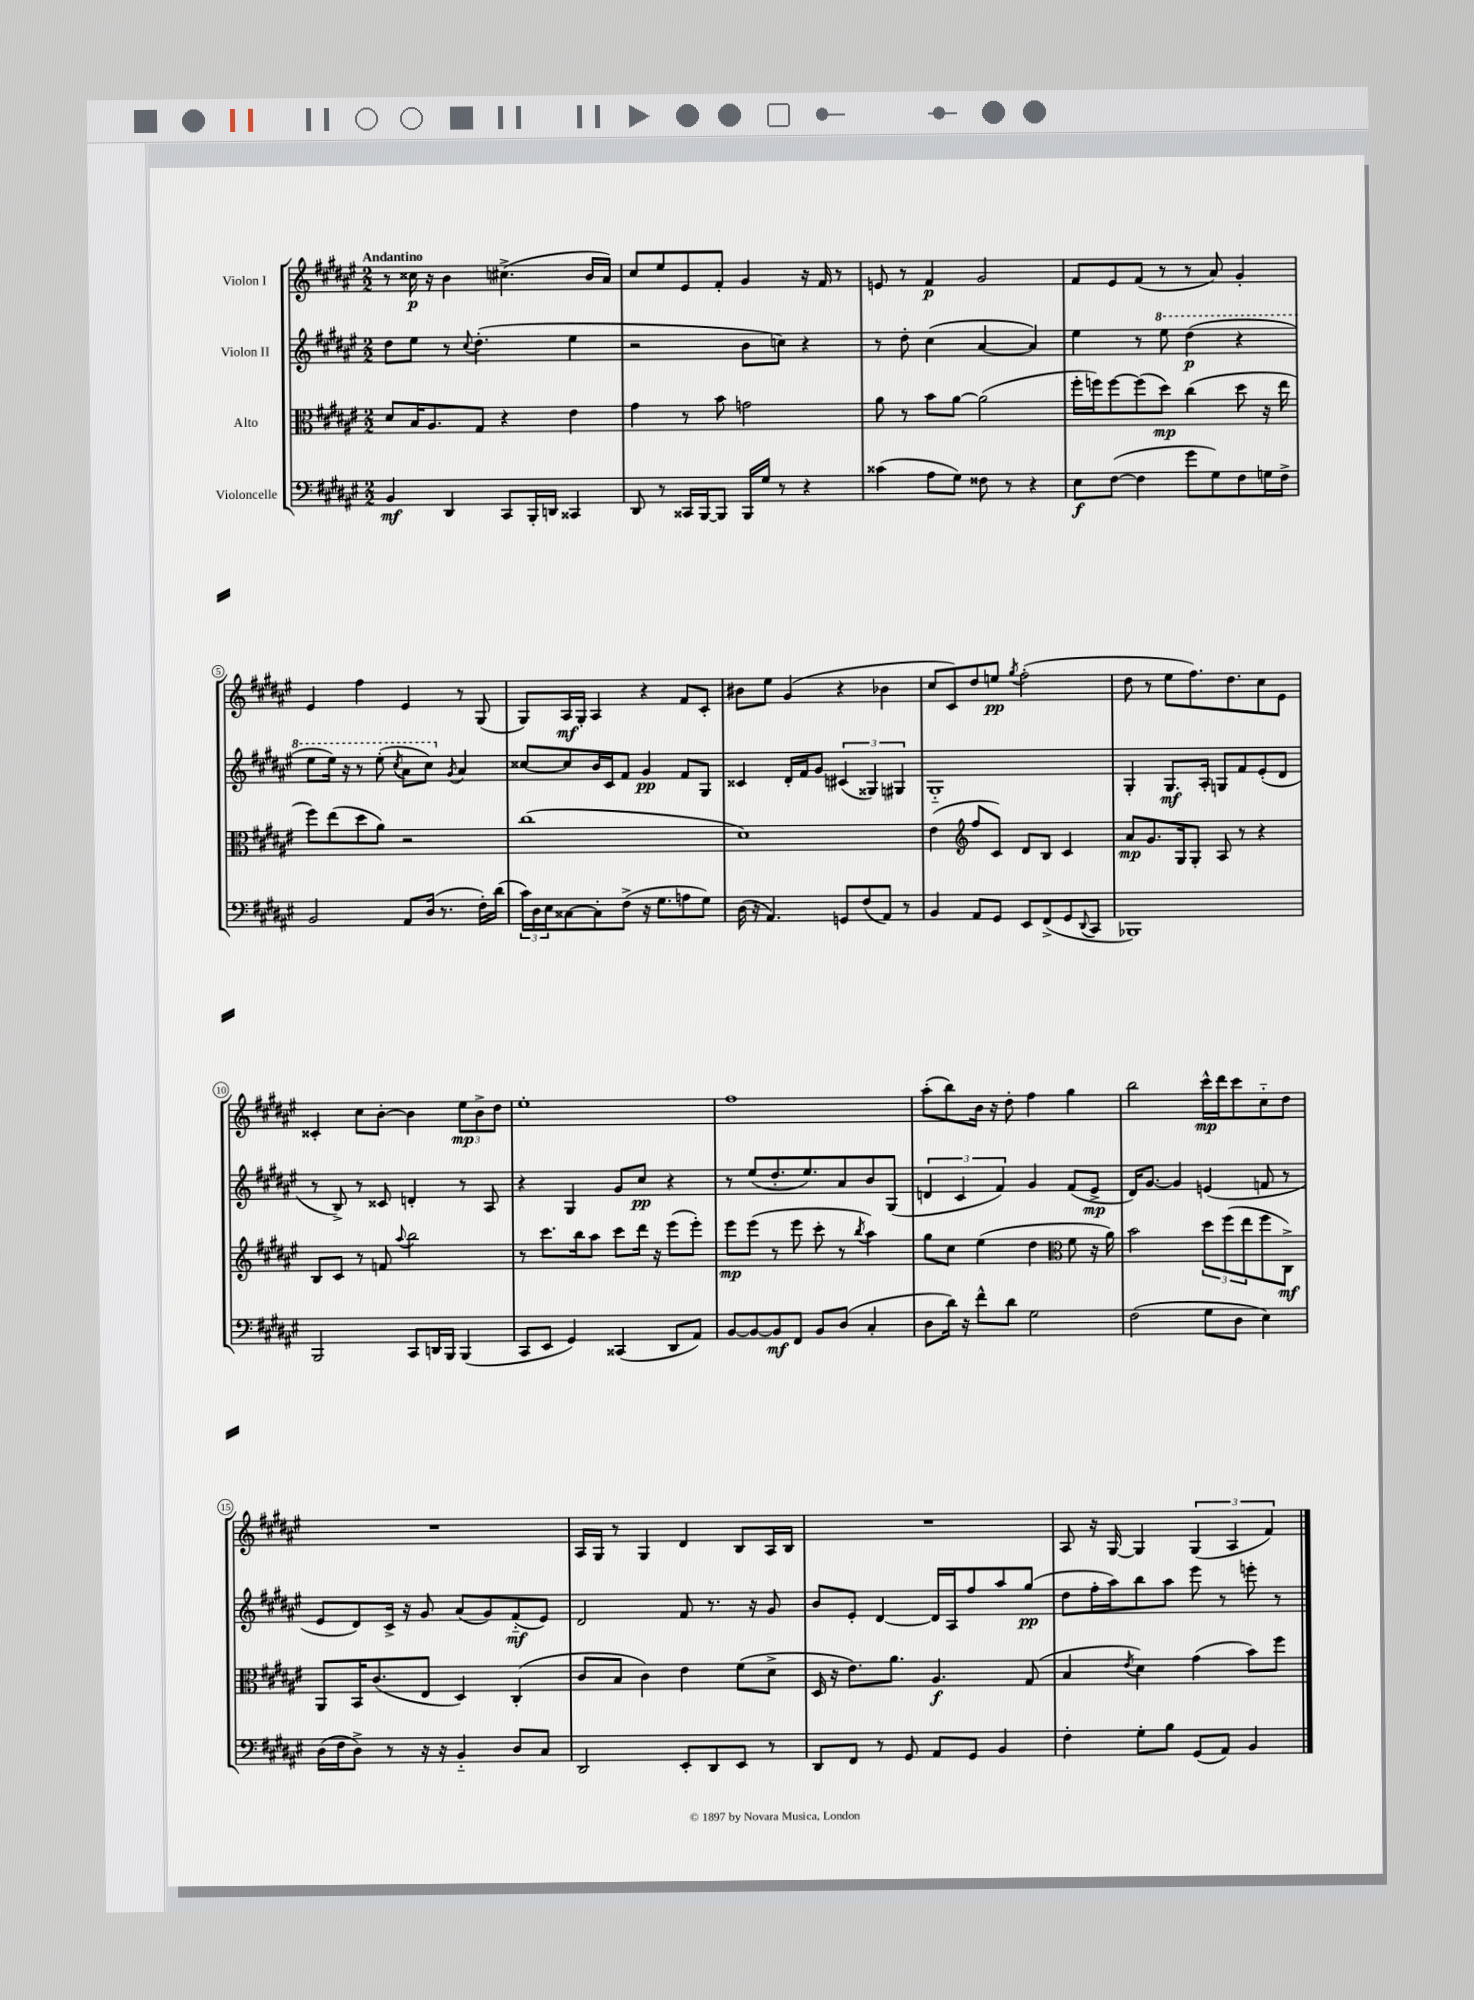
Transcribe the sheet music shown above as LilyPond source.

<<
\new StaffGroup <<
\new Staff = "s0" \with { instrumentName = "Violon I" } {
    \clef treble \key fis \major \numericTimeSignature \time 2/2 \tempo "Andantino"
    r8 cisis''16\p r16 b'4 cis''4.->( b'16 ais'16) |
    cis''8 eis''8 eis'8 fis'8-. gis'4 r16 fis'16 r8 |
    e'8 r8 fis'4\p gis'2 |
    fis'8 eis'8 fis'8( r8 r8 ais'8) gis'4-. |
    eis'4 fis''4 eis'4 r8 gis8( |
    gis8) ais16\mf gis16-. ais4 r4 fis'8 cis'8-. |
    bis'8 eis''8 gis'4( r4 bes'4 |
    cis''8 cis'8) dis''8 e''8\pp \acciaccatura { gis''8 } fis''2-.( |
    dis''8 r8 eis''8 fis''8.) dis''8. cis''8 eis'8 |
    cisis'4-. cis''8 b'8~-. b'4 \tuplet 3/2 { eis''8\mp b'8-> dis''8 } |
    eis''1-. |
    fis''1 |
    ais''8-.( b''8) b'16 r16 dis''8-. fis''4 gis''4 |
    b''2 cis'''16-^\mp dis'''16 cis'''8 cis''8-_ dis''8 |
    R1 |
    ais16 gis16 r8 gis4 dis'4 b8 ais16 b16 |
    R1 |
    ais8 r16 gis16~ gis4 \tuplet 3/2 { gis4( ais4 fis'4) } \bar "|." |
}
\new Staff = "s1" \with { instrumentName = "Violon II" } {
    \clef treble \key fis \major \numericTimeSignature \time 2/2
    dis''8 eis''8 r8 \appoggiatura { cis''8 } dis''4.-.( eis''4 |
    r2 b'8 c''8) r4 |
    r8 dis''8-. cis''4( ais'4~ ais'4) |
    eis''4 r8 \ottava #1 eis'''8 dis'''4\p( r4 |
    eis'''8 eis'''16) r16 r8 eis'''8-.( \acciaccatura { cis'''8 } ais''8 cis'''8) \ottava #0 \acciaccatura { gis'8 } ais'4 |
    cisis''8~ cisis''8 b'16 cis'16 fis'8 gis'4\pp fis'8 gis8 |
    cisis'4 dis'16-. fis'16 gis'8 \tuplet 3/2 { cis'4( gisis4) gis4 } |
    gis1-_ |
    gis4-. gis8.\mf ais16-. g8 fis'8 eis'8-.( dis'8 |
    r8 b8->) r8 cisis'8 d'4-. r8 ais8 |
    r4 gis4 gis'8 cis''8\pp r4 |
    r8 eis''8( dis''8.-. eis''8.) ais'8 b'8 gis8( |
    \tuplet 3/2 { d'4 cis'4 fis'4) } gis'4 fis'8( eis'8->\mp |
    dis'16) gis'8.~ gis'4 e'4( f'8 r8 |
    eis'8 dis'8) cis'16-> r16 gis'8 ais'8( gis'8) fis'8-_\mf( eis'8) |
    dis'2 fis'8 r8. r16 gis'8 |
    b'8 eis'8-. dis'4~ dis'16 ais16 fis''8 ais''8 gis''8\pp( |
    dis''8 fis''16-. ais''16) b''8 ais''8 eis'''8 r8 e'''8-. r8 \bar "|." |
}
\new Staff = "s2" \with { instrumentName = "Alto" } {
    \clef alto \key fis \major \numericTimeSignature \time 2/2
    dis'8 b16 ais8. gis8 r4 eis'4 |
    gis'4 r8 b'8 g'2 |
    ais'8 r8 b'8 ais'8~ ais'2( |
    fis''16-. f''16) f''8~ f''8( dis''8\mp) cis''4( dis''8 r16 eis''16 |
    fis''8) eis''8( dis''8 ais'8) r2 |
    cis''1( |
    dis'1) |
    eis'4( \clef treble fis''8 cis'8) dis'8 b8 cis'4 |
    ais'8\mp gis'8. gis16 gis8-. ais8 r8 r4 |
    b8 cis'8 r8 f'8 \appoggiatura { ais''8 } b''2 |
    r8 cis'''8. b''16 ais''8 cis'''8 dis'''16 r16 eis'''8( eis'''8-.) |
    eis'''8\mp eis'''8( r8 eis'''8 cis'''8-. r8 \acciaccatura { b''8 } ais''4) |
    gis''8 cis''8 eis''4( dis''4 \clef alto fis'8 r16 ais'16) |
    b'2 \tuplet 3/2 { dis''8 fis''8( eis''8 } fis''8 cis8->\mf) |
    ais,8 b,16 cis'8.( eis8 dis4) cis4-.( |
    cis'8 b8 cis'4) eis'4 fis'8( dis'8-> |
    dis16 r16 eis'8.) ais'8. ais4.\f gis8( |
    b4 \acciaccatura { eis'8 } dis'4) gis'4( b'8) fis''8 \bar "|." |
}
\new Staff = "s3" \with { instrumentName = "Violoncelle" } {
    \clef bass \key fis \major \numericTimeSignature \time 2/2
    b,4\mf dis,4 cis,8 b,,16-. d,16 cisis,4 |
    dis,8 r8 cisis,16 b,,16~ b,,8 b,,16 gis16 r8 r4 |
    cisis'4( ais8 gis8) fisis8 r8 r4 |
    eis8\f fis8~( fis4 gis'8 gis8) fis8 g16 fis16-> |
    b,2 ais,8 dis16( r8. fis16-.) dis'16( |
    \tuplet 3/2 { cis'16) dis16 eis16 } cisis8~ cisis8-. fis8->( r16 gis8. a8 gis8) |
    dis16( r16 ais,4.) g,8 fis8( ais,8) r8 |
    b,4 ais,8 gis,8 eis,8 fis,8->( gis,8 \appoggiatura { dis,8 } cis,8 |
    bes,,1) |
    b,,2 cis,8 d,16 b,,16 b,,4( |
    cis,8 eis,8 gis,4) cisis,4( dis,8 ais,8) |
    b,8~ b,8~ b,8\mf fis,8 b,8 dis8( cis4-. |
    dis8 dis'16) r16 fis'8-^ dis'8 gis2 |
    fis2( gis8 dis8 eis4) |
    dis16( fis16 dis8->) r8 r16 r16 b,4-_ dis8 cis8 |
    dis,2 eis,8-. dis,8 eis,8 r8 |
    dis,8 fis,8 r8 gis,8 ais,8 gis,8 b,4 |
    fis4-. gis8-. b8 gis,8( ais,8) b,4 \bar "|." |
}
>>
>>
\layout { \context { \Score \override BarNumber.stencil = #(make-stencil-circler 0.1 0.3 ly:text-interface::print) } }
